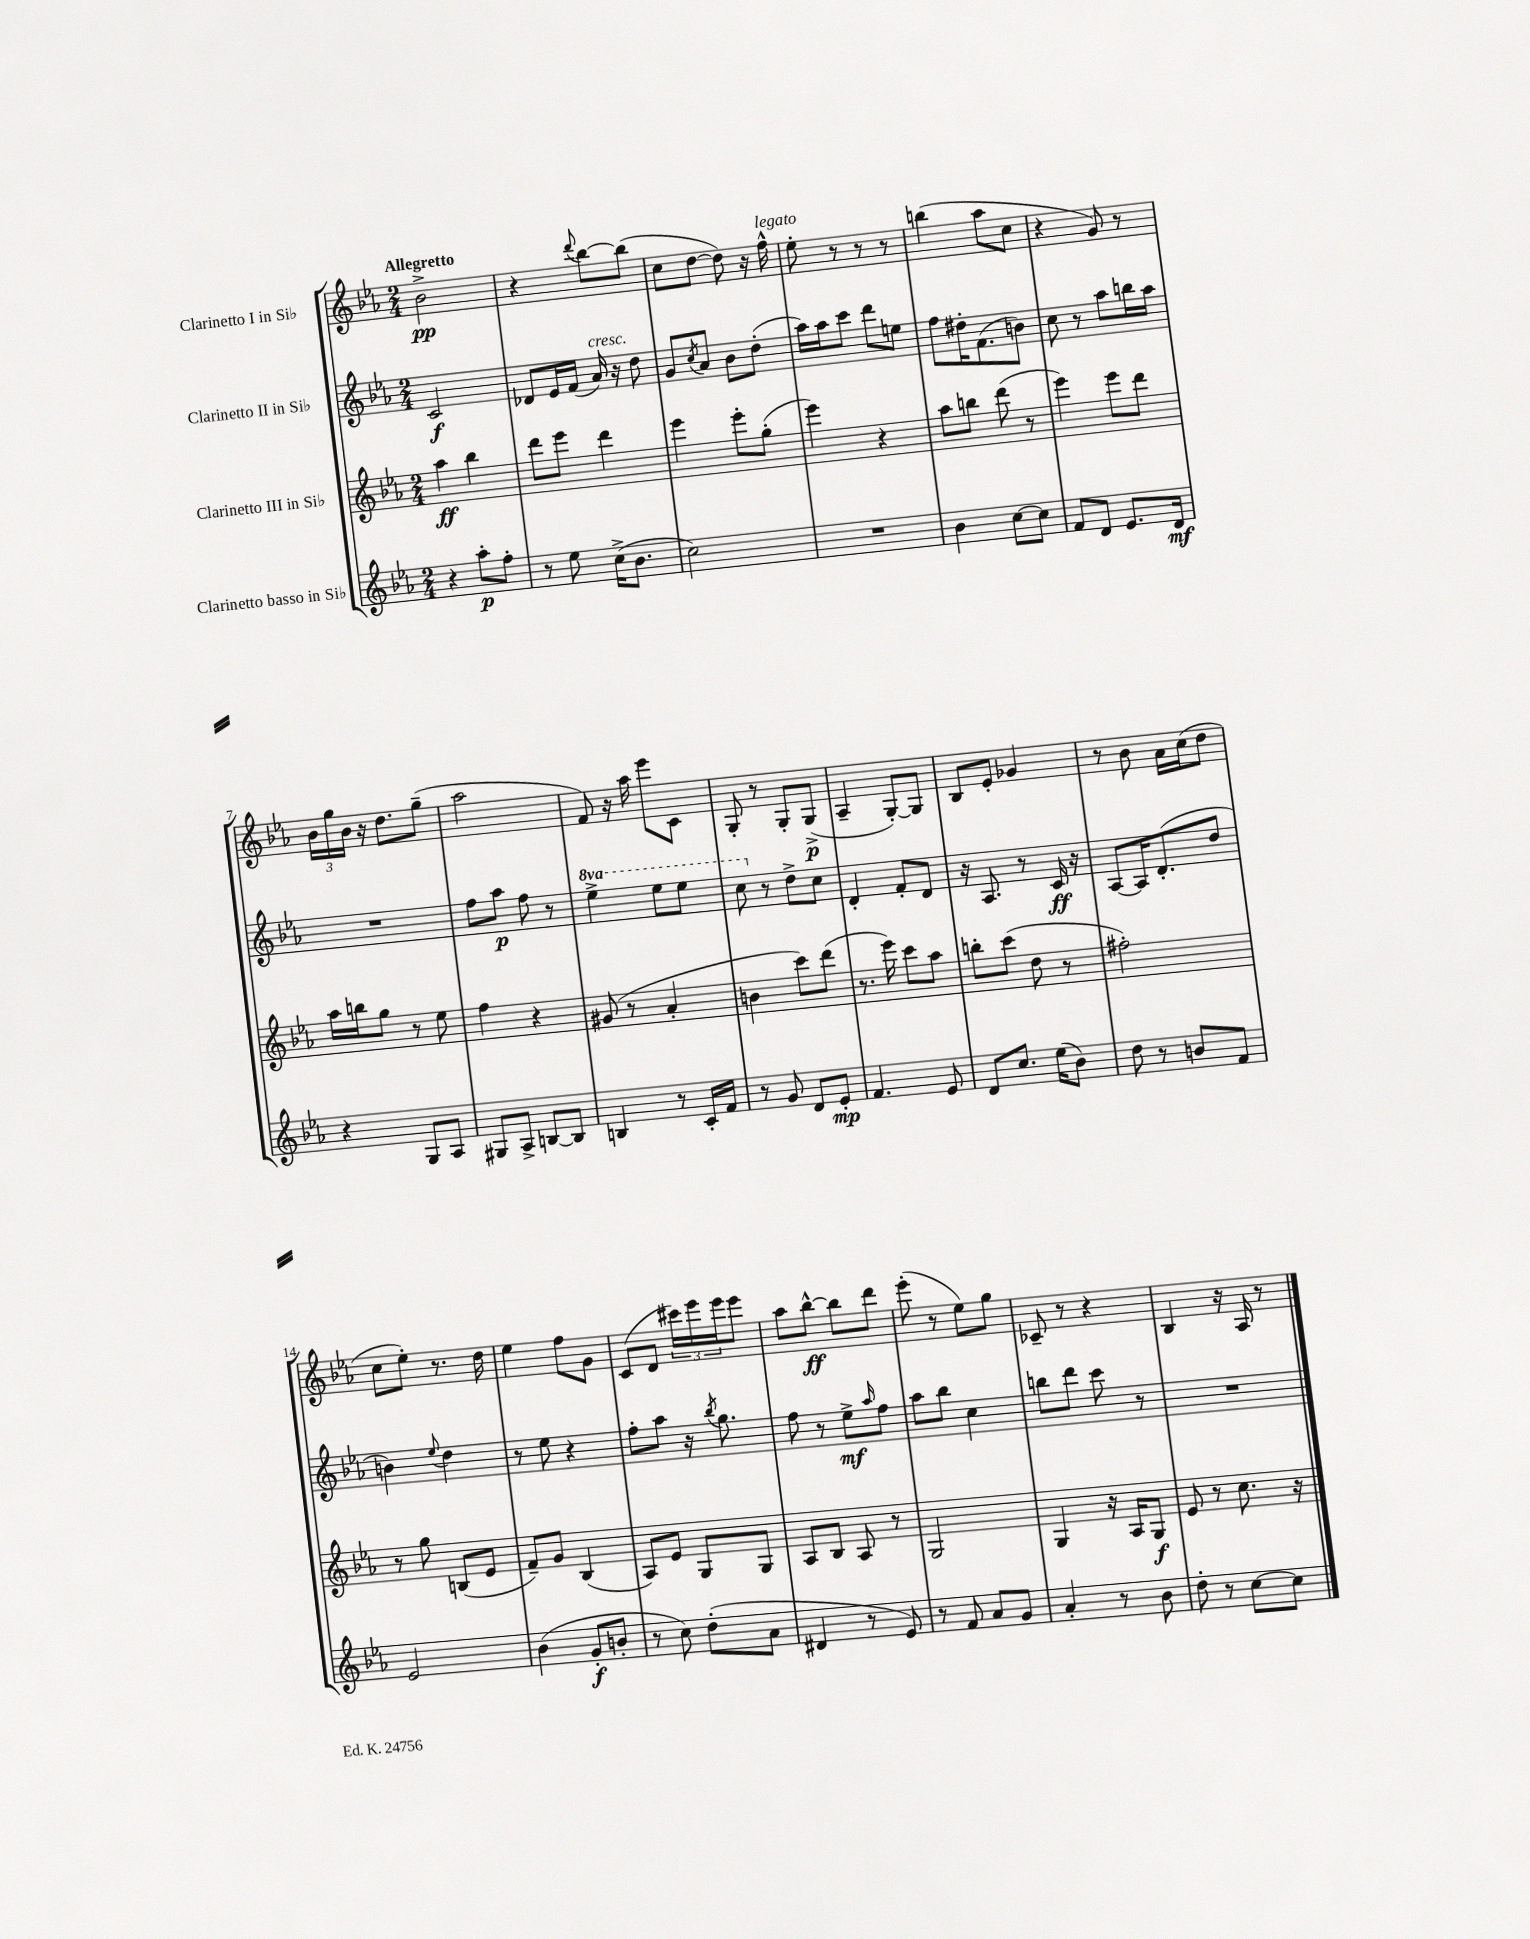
<<
\new StaffGroup <<
\new Staff = "s0" \with { instrumentName = "Clarinetto I in Sib" } {
    \clef treble \key ees \major \numericTimeSignature \time 2/4 \tempo "Allegretto"
    bes'2->\pp |
    r4 \appoggiatura { d'''8 } bes''8~ bes''8( |
    c''8 d''8~ d''8) r16 f''16-^^\markup { \italic "legato" } |
    ees''8-. r8 r8 r8 |
    b''4( aes''8 c''8 |
    r4 g'8) r8 |
    \tuplet 3/2 { bes'16 g''16 bes'16 } r16 d''8. g''8--( |
    aes''2 |
    f'8) r16 aes''16 ees'''8 c'8 |
    g8-. r8 g8-. g8->\p( |
    aes4-- g8~-.) g8 |
    bes8 ees'8-. ges'4 |
    r8 bes'8 aes'16 c''16( d''8 |
    c''8 ees''8-.) r8. d''16 |
    ees''4 f''8 g'8 |
    c'8( d'8 \tuplet 3/2 { cis'''16) ees'''16 ees'''16 } ees'''8 |
    aes''8 bes''8~-^\ff bes''8 d'''8 |
    ees'''8-.( r8 ees''8) g''8 |
    ces'8-- r8 r4 |
    bes4 r16 aes16 r8 \bar "|." |
}
\new Staff = "s1" \with { instrumentName = "Clarinetto II in Sib" } {
    \clef treble \key ees \major \numericTimeSignature \time 2/4 \set Staff.ottavationMarkups = #ottavation-simple-ordinals
    c'2\f |
    des'8 ees'16 f'16( aes'16^\markup { \italic "cresc." }) r16 d''8 |
    g'8 \acciaccatura { c''8 } aes'8 bes'8 d''8-.( |
    aes''16) aes''16 c'''8 d'''8 e''8 |
    f''8 dis''16-. f'8.( b'8) |
    c''8 r8 aes''8 b''16 aes''16 |
    R2 |
    f''8 aes''8\p f''8 r8 |
    \ottava #1 ees'''4-> ees'''8 ees'''8 |
    c'''8 \ottava #0 r8 d''8-> c''8 |
    d'4-. f'8-. d'8 |
    r16 aes8. r8 c'16\ff r16 |
    aes8~ aes16 d'8.-.( d''8 |
    b'4) \appoggiatura { ees''8 } d''4 |
    r8 ees''8 r4 |
    f''8-. aes''8 r16 \acciaccatura { bes''8 } g''8. |
    f''8 r8 ees''8->\mf \grace { aes''16 } f''8 |
    aes''8 bes''8 c''4 |
    b''8 d'''8 c'''8 r8 |
    R2 \bar "|." |
}
\new Staff = "s2" \with { instrumentName = "Clarinetto III in Sib" } {
    \clef treble \key ees \major \numericTimeSignature \time 2/4
    aes''4\ff bes''4 |
    d'''8 ees'''8 d'''4 |
    ees'''4 ees'''8-. g''8-.( |
    ees'''4) r4 |
    aes''8 b''8 d'''8( r8 |
    ees'''4) ees'''8 d'''8 |
    aes''16 b''16 g''8 r8 ees''8 |
    f''4 r4 |
    gis'8( r8 aes'4-. |
    b'4 c'''8) d'''8( |
    r8. ees'''16) c'''8 aes''8 |
    b''8-. c'''8( d''8 r8 |
    fis''2-.) |
    r8 g''8 b8( ees'8 |
    f'8--) g'8 bes4( |
    aes8) ees'8 g8 g8 |
    aes8 bes8 aes8 r8 |
    g2 |
    g4 r16 aes16 g8\f |
    ees'8 r8 c''8. r16 \bar "|." |
}
\new Staff = "s3" \with { instrumentName = "Clarinetto basso in Sib" } {
    \clef treble \key ees \major \numericTimeSignature \time 2/4
    r4 aes''8-.\p f''8-. |
    r8 ees''8 c''16->( bes'8. |
    c''2) |
    R2 |
    bes'4 c''8~ c''8 |
    f'8 d'8 ees'8. d'16\mf |
    r4 g8 aes8 |
    gis8 aes8-> b8~ b8 |
    b4 r8 c'16-. f'16 |
    r8 g'8 d'8 ees'8-.\mp |
    f'4. ees'8 |
    d'8 c''8. ees''16( bes'8) |
    d''8 r8 b'8 f'8 |
    ees'2 |
    bes'4( g'8-.\f b'8-. |
    r8 c''8) d''8-.( aes'8 |
    dis'4 r8 ees'8) |
    r8 f'8 aes'8 g'8 |
    aes'4-. r8 bes'8 |
    d''8-. r8 c''8~ c''8 \bar "|." |
}
>>
>>
